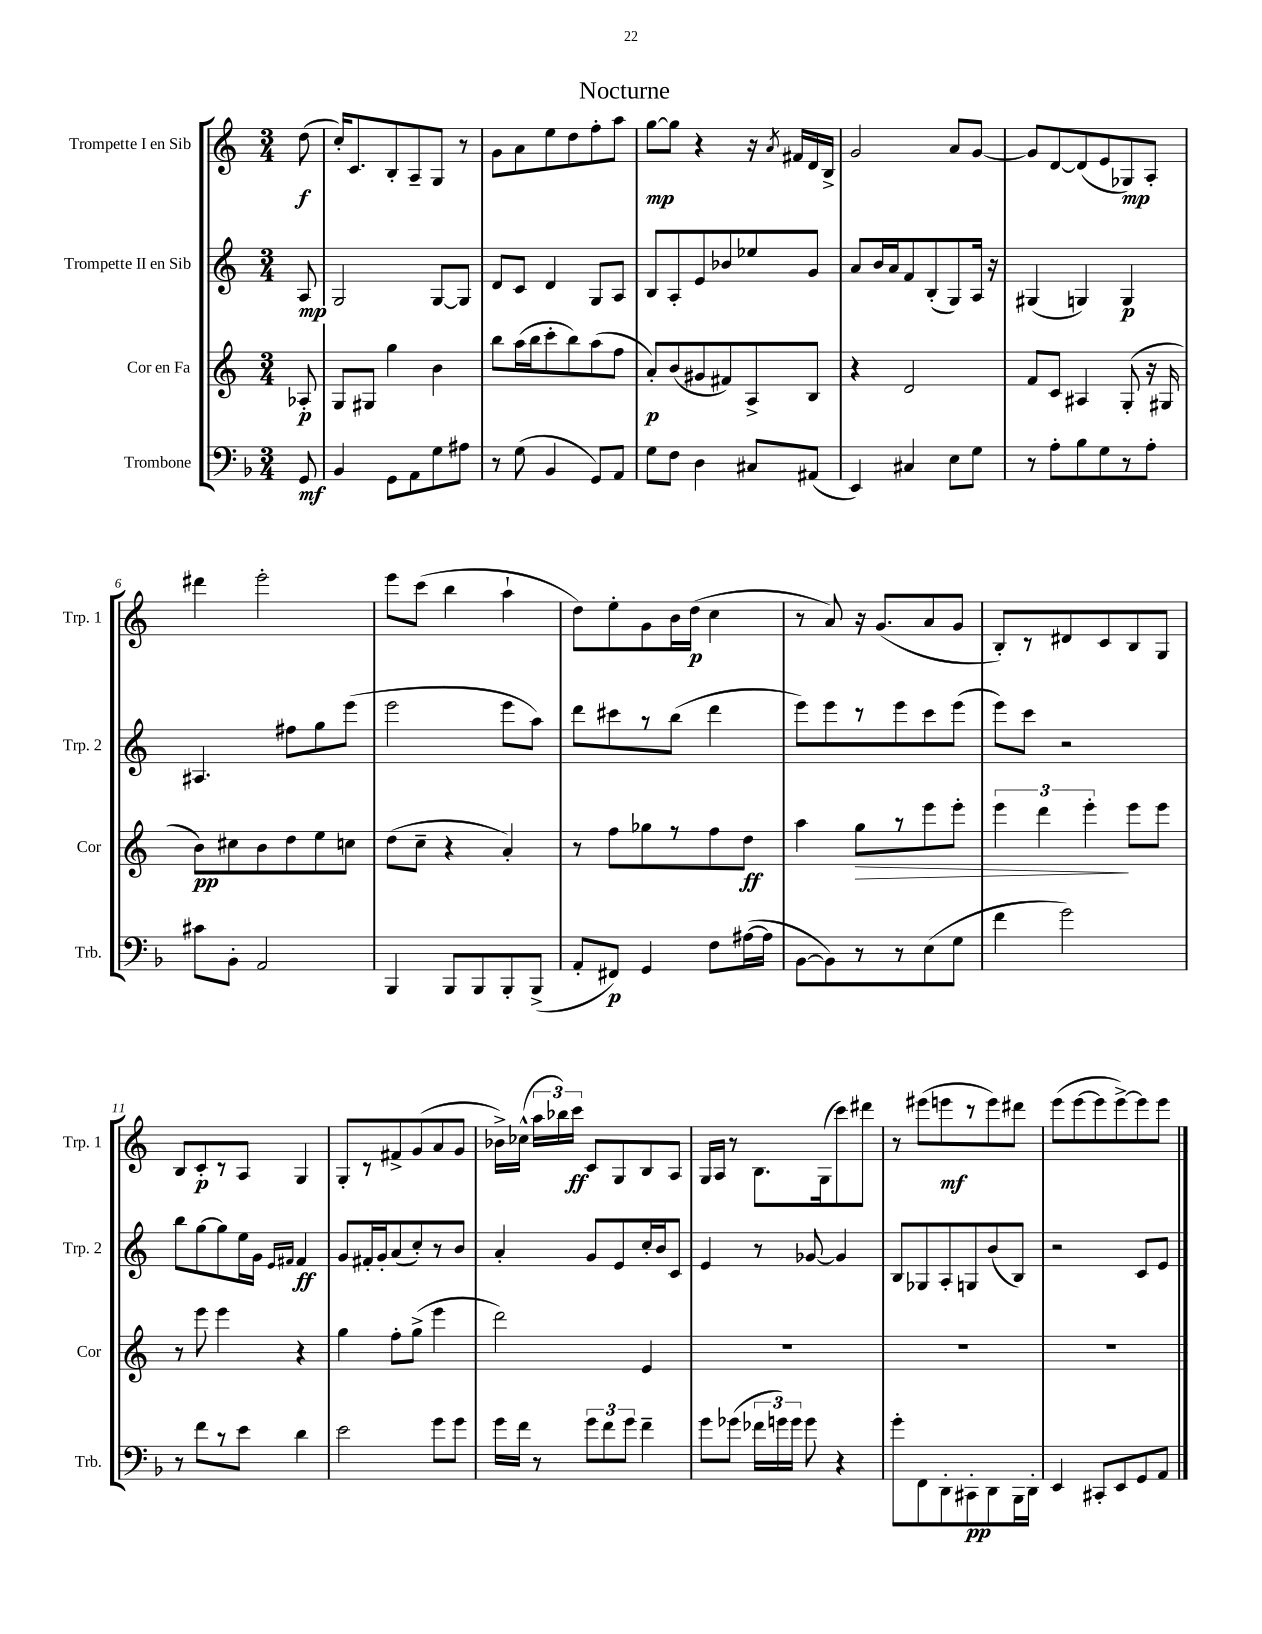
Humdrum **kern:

**kern	**kern	**kern	**kern
*staff4	*staff3	*staff2	*staff1
*clefF4	*clefG2	*clefG2	*clefG2
*k[b-]	*k[]	*k[]	*k[]
*M3/4	*M3/4	*M3/4	*M3/4
8GG	8A-'	8A	(8dd
=	=	=	=
4BB-	8G	2G	16cc')
.	.	.	8.c
.	8G#	.	.
8GG	4gg	.	8B'
8AA	.	.	8A~
8G	4b	[8G	8G
8A#	.	8G]	8r
=	=	=	=
8r	8bb	8d	8g
(8G	(16aa	8c	8a
.	16bb	.	.
4BB-	8ccc'	4d	8ee
.	8bb)	.	8dd
8GG)	(8aa	8G	8ff'
8AA	8ff	8A	8aa
=	=	=	=
8G	8a')	8B	[8gg
8F	(8b	8A'	8gg]
4D	8g#	8e	4r
.	8f#)	8b-	.
8C#	8A^	8ee-	16r
.	.	.	8qa
.	.	.	16f#
(8AA#	8B	8g	16d
.	.	.	16B^
=	=	=	=
4EE)	4r	8a	2g
.	.	16b	.
.	.	16a	.
4C#	2d	8f	.
.	.	(8B'	.
8E	.	8G)	8a
8G	.	16A	[8g
.	.	16r	.
=	=	=	=
8r	8f	(4G#	8g]
8A'	8c	.	[8d
8B-	4A#	4G)	(8d]
8G	.	.	8e
8r	(8G'	4G	8G-)
8A'	16r	.	8A'
.	16G#	.	.
=	=	=	=
8c#	8b)	4.A#	4ddd#
8BB-'	8cc#	.	.
2AA	8b	.	2eee'
.	8dd	8ff#	.
.	8ee	8gg	.
.	8cc	(8eee	.
=	=	=	=
4BBB-	(8dd	2eee	8eee
.	8cc~	.	(8ccc
8BBB-	4r	.	4bb
8BBB-	.	.	.
8BBB-'	4a')	8eee	4aa`
(8BBB-^	.	8aa)	.
=	=	=	=
8AA'	8r	8ddd	8dd)
8FF#)	8ff	8ccc#	8ee'
4GG	8gg-	8r	8g
.	8r	(8bb	16b
.	.	.	(16dd
8F	8ff	4ddd	4cc
([16A#	8dd	.	.
16A#]	.	.	.
=	=	=	=
[8BB-	4aa	8eee)	8r
8BB-])	.	8eee	8a)
8r	8gg	8r	16r
.	.	.	(8.g
8r	8r	8eee	.
(8E	8eee	8ccc	8a
8G	8eee'	(8eee	8g
=	=	=	=
4f	6eee	8eee)	8B')
.	.	8ccc	8r
.	6ddd	.	.
2g)	.	2r	8d#
.	6eee'	.	.
.	.	.	8c
.	8eee	.	8B
.	8eee	.	8G
=	=	=	=
8r	8r	8bb	8B
8f	8eee	[8gg	8c'
8r	4eee	8gg]	8r
8e	.	16ee	8A
.	.	16g	.
.	.	16qqe	.
.	.	16qqf#	.
4d	4r	4f#	4G
=	=	=	=
2e	4gg	8g	8G'
.	.	16f#'	8r
.	.	16g'	.
.	8ff'	(8a	8f#^
.	(8gg^	8cc')	(8g
8g	4eee	8r	8a
8g	.	8b	8g
=	=	=	=
16g	2ddd)	4a'	16b-^)
16f	.	.	(16cc-^^
8r	.	.	24aa
.	.	.	24bb-)
.	.	.	24ccc
12g	.	8g	8c
12f	.	.	.
.	.	8e	8G
12g	.	.	.
4f~	4e	16cc'	8B
.	.	16b	.
.	.	8c	8A
=	=	=	=
8g	2.r	4e	16G
.	.	.	16A
(8g-	.	.	8r
24f-	.	8r	8.B
24g)	.	.	.
24g	.	.	.
8g	.	[8g-	.
.	.	.	(16G
4r	.	4g-]	8ccc)
.	.	.	8ddd#
=	=	=	=
8g'	2.r	8B	8r
8FF	.	8G-	(8eee#
8DD'	.	8A'	8eee
8CC#'	.	8G	8r
8DD	.	(8b	8eee)
16BBB-	.	8B)	8ddd#
16DD'	.	.	.
=	=	=	=
4EE	2.r	2r	(8eee
.	.	.	[8eee
8CC#'	.	.	8eee]
8EE	.	.	[8eee^)
8GG	.	8c	8eee]
8AA	.	8e	8eee
==	==	==	==
*-	*-	*-	*-
